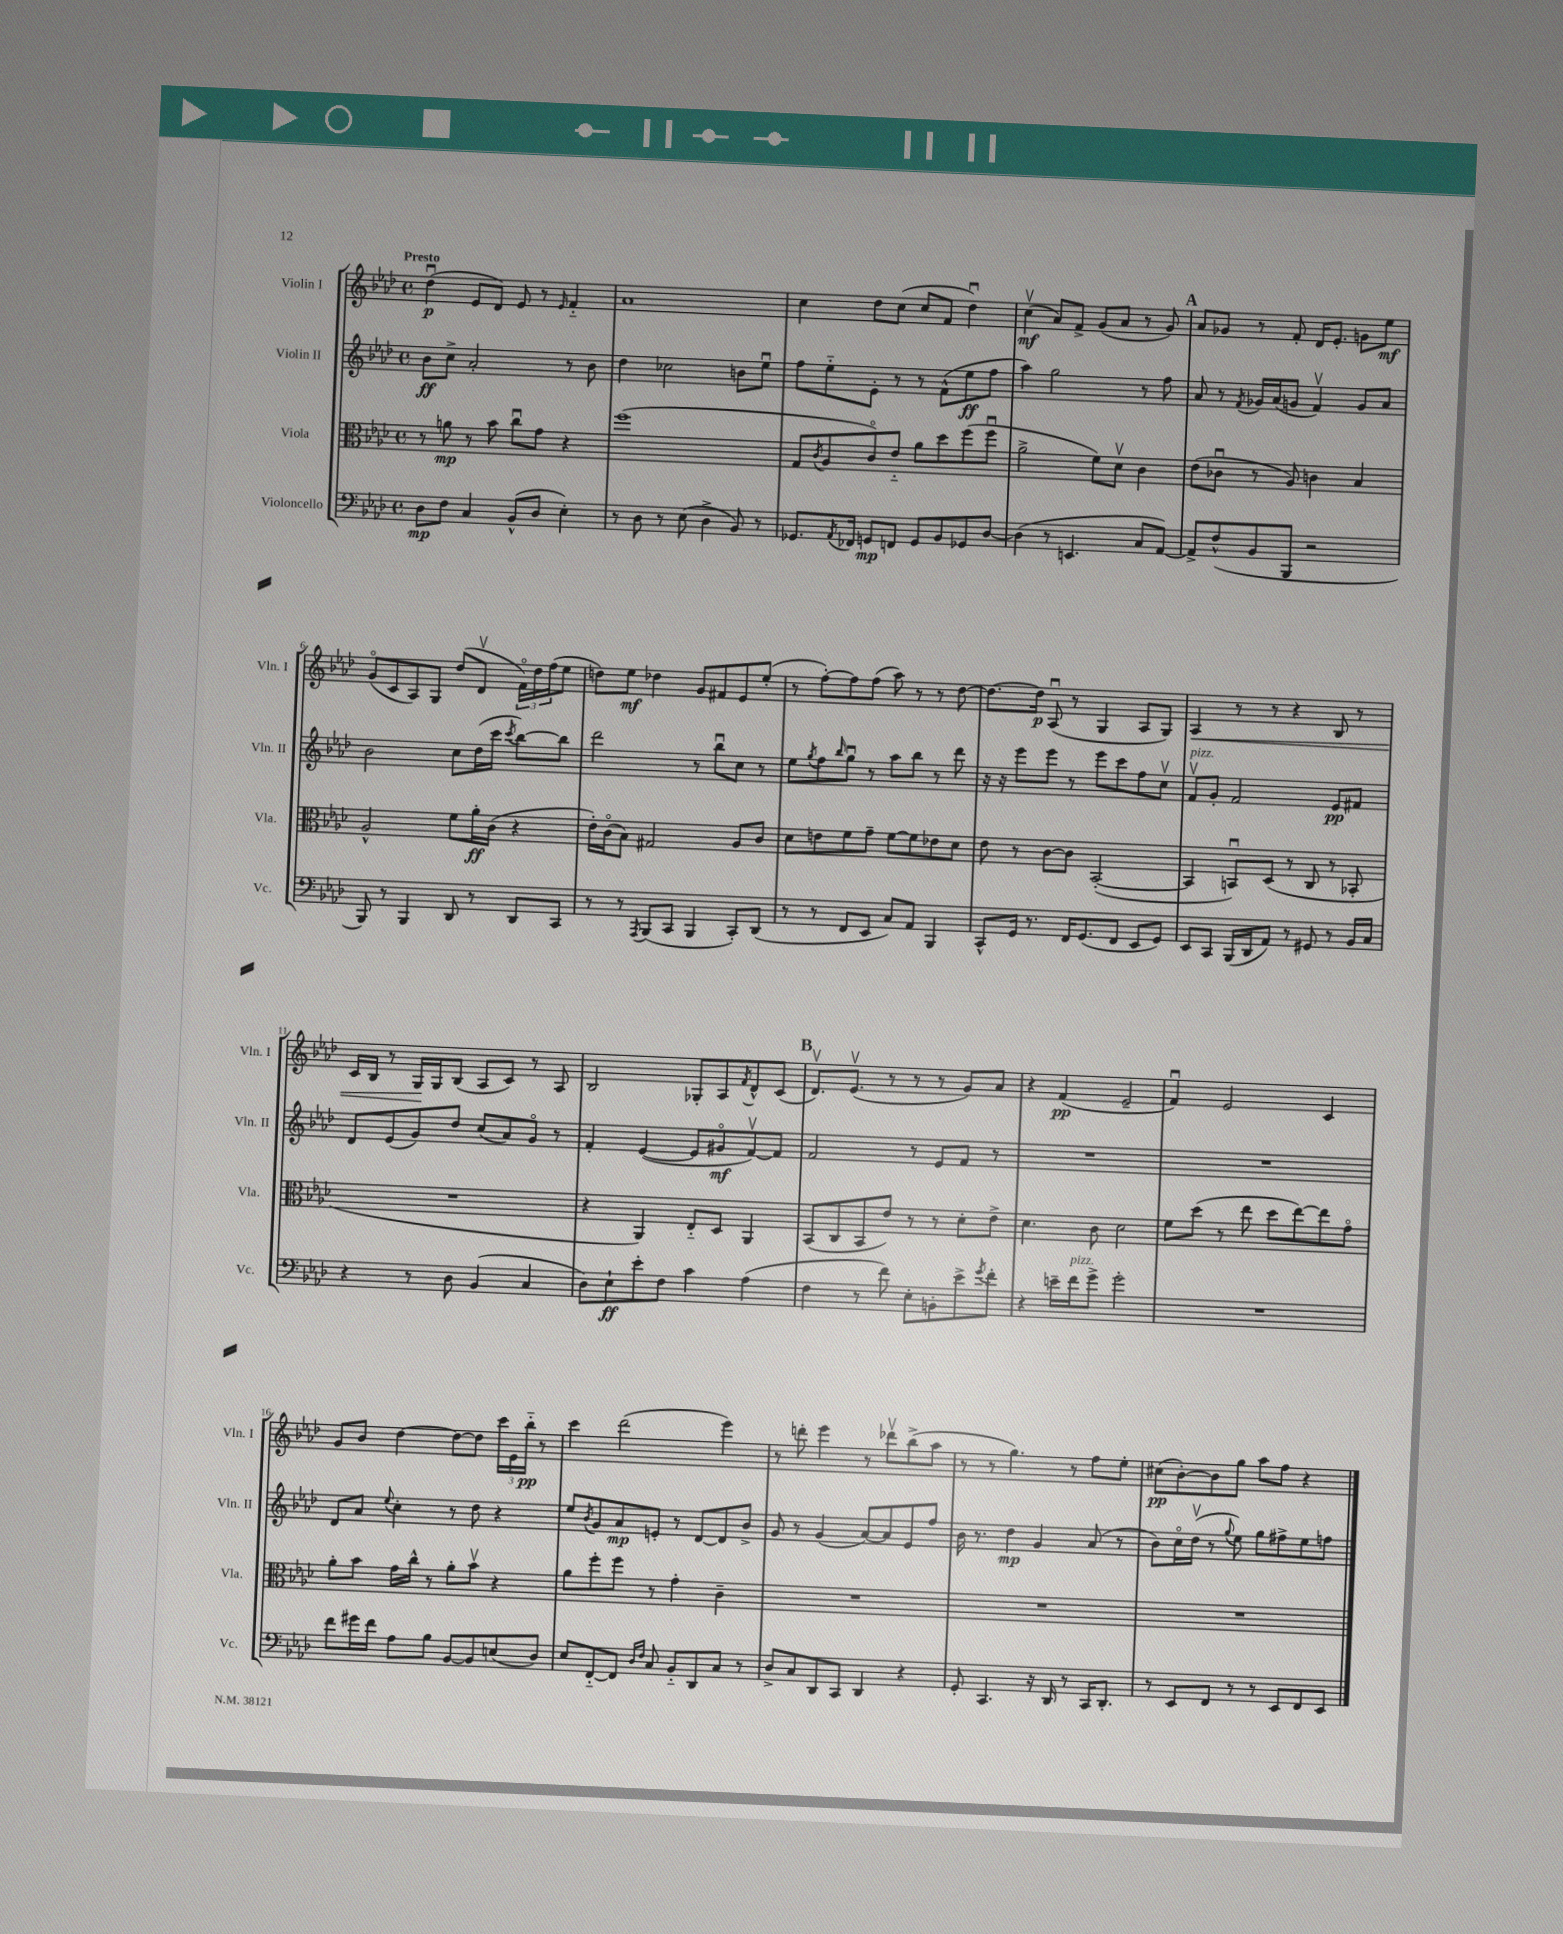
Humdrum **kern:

**kern	**kern	**kern	**kern
*staff4	*staff3	*staff2	*staff1
*clefF4	*clefC3	*clefG2	*clefG2
*k[b-e-a-d-]	*k[b-e-a-d-]	*k[b-e-a-d-]	*k[b-e-a-d-]
*M4/4	*M4/4	*M4/4	*M4/4
*met(c)	*met(c)	*met(c)	*met(c)
8D-\L	8r	8b-\L	(4dd-u\
8F\J	8a\	8cc^\J	.
4C/	8r	2a-'/	8e-/L
.	8b-\	.	8d-/J)
(8BB-^^/L	8ccu\L	.	8e-/
8D-/J	8g\J	.	8r
.	.	.	16qqe-/
4E-'\)	4r	8r	4f'~/
.	.	8b-\	.
=	=	=	=
8r	(1ff	4dd-\	1a-
8D-\	.	.	.
8r	.	2cc-\	.
(8E-\	.	.	.
4D-^\	.	.	.
8BB-/)	.	8b\L	.
8r	.	8ee-u\J	.
=	=	=	=
8.GG-/L	8G/L	8ff\L	4cc\
.	8qc/	.	.
.	8A-/	8ee-'~\	.
8qAA-/	.	.	.
16FF-/Jk	.	.	.
8GG/L	8co/)	8e-'\J	8dd-\L
8FF/J	8e-'~/J	8r	(8cc\J
8GG/L	8a-\L	8r	8cc/L
8BB-/	8dd-\	(8f^^\L	8f/J
8GG-/	(8ff\	8ee-\	4dd-u\)
[8D-/J	8ffu\J	8ff\J	.
=	=	=	=
(4D-\]	2a-^\	4aa-\)	(4ccv\
8r	.	2gg\	8a-/L)
4.EE/	.	.	8f^/J
.	8f\L)	.	(8g/L
.	8d-v\J	.	8a-/J
8C/L	4c\	8r	8r
[8AA-/J)	.	8ff\	8g/)
=	=	=	=
8AA-^/]L	(8e-\L	8a-/	8a-/L
(8F^^/	8c-u\J	8r	8g-/J
.	.	8qf/	.
8BB-/	8r	16g-/LL	8r
.	.	(16a-/J	.
8BBB-/J	8A-/)	8g/J	8f'/
2r	4c\	4fv/)	16d-/LK
.	.	.	8.e-'/J
.	4B-/	8g/L	8g\L
.	.	8a-/J	8ee-\J
=	=	=	=
8BBB-/)	2A-^^/	2b-\	(8go/L
8r	.	.	8c/
4BBB-/	.	.	8A-/)
.	.	.	8G/J
8DD-/	8f\L	8cc\L	(8dd-/L
8r	16a-'\L	(16dd-\L	8d-v/J
.	(16c\JJ	16ccc\JJ	.
.	.	8qccc/	.
8DD-/L	4r	[8bb-\L)	24fo\LL)
.	.	.	24dd-\
.	.	.	(24ff\J
8CC/J	.	8bb-\]J	8ee-\J
=	=	=	=
8r	16e-'\LL)	2ddd-\	8dd\L)
.	(16co\J	.	.
8r	8B-\J)	.	8ee-\J
8qAAA-/	.	.	.
(8BBB-/L	2G#/	.	4dd-\
8CC/J	.	.	.
4BBB-/	.	8r	8g/L
.	.	8bb-u\L	8f#/
8CC'/L)	8A-/L	8cc\J	8e-/
(8DD-/J	8c/J	8r	(8ee-'/J
=	=	=	=
8r	8d-\L	8ee-\L	8r
.	.	8qgg/	.
8r	8e\	8ff\	[8ff'\L)
.	.	16qqbb-/	.
8FF/L	8f\	8ggu\J	8ff\]
8EE-/J	8g~\J	8r	(8ff\J
8C/L)	[8f\L	8aa-\L	8aa-\)
8AA-/J	8f\]	8bb-\J	8r
4BBB-/	8e-\	8r	8r
.	8d-\J	8ddd-\	[8dd-\
=	=	=	=
8CC^^/L	8e-\	16r	8.dd-\_L
.	.	16r	.
16GG/Jk	8r	8eee-\L	.
8.r	.	.	16dd-\]Jk
.	[8c\L	8eee-\J	(8A-u/
16FF/LK	8c\]J	8r	8r
(8.GG/	.	.	.
.	([2BB-'/	8eee-\L	4G/
8FF/J	.	8ccc\	.
8EE-/L	.	8ff\	8A-/L
8GG/J)	.	8ccv\J	8G/J)
=	=	=	=
8EE-/L	4BB-/]	8fv/L	4A-/
8CC/J	.	8g'/J	.
(16BBB-/LL	8BBu/L)	2f/	8r
16DD-/J	.	.	.
8AA-/J)	(8D-/J	.	8r
8r	8r	.	4r
8GG#/	8C/	.	.
8r	8r	8e-/L	8B-/
16BB-/LL	8BB-'/	8f#/J	8r
16C/JJ	.	.	.
=	=	=	=
4r	1r	8d-/L	16c/LL
.	.	.	16B-/JJ
.	.	(8e-/	8r
8r	.	8g/)	16G/LL
.	.	.	16G/J
8D-\	.	8dd-/J	(8B-/J
(4BB-/	.	(8cc/L	8A-/L
.	.	8a-/)	8c/J)
4C/	.	8go/J	8r
.	.	8r	8A-/
=	=	=	=
8D-\L)	4r	4f'/	2B-/
8E-`\	.	.	.
8e-'\	4AA-/)	([4e-/	.
8F\J	.	.	.
4c\	8E-'~/L	8e-/]L	8G-'/L
.	8D-/J	8g#o/	8A-/
.	.	.	8qf/
(4A-\	4AA-/	[8fv/)	8d-^^/
.	.	8f/]J	(8c/J
=	=	=	=
4F\	(8BB-/L	2f/	8.d-v/L)
.	8C/	.	.
.	.	.	(8.e-v/J
8r	8BB-/	.	.
8f\)	8e-/J)	.	8r
8E-'\L	8r	8r	8r
8BB'\	8r	8e-/L	8r
8e-^\	8d-'\L	8f/J	8g/L)
8qg/	.	.	.
8f'\J	8e-^\J	8r	8a-/J
=	=	=	=
4r	4.d-\	1r	4r
16e~\LL	.	.	(4f/
16f\J	.	.	.
8g^\J	8c\	.	.
2g'\	2d-\	.	2e-~/
=	=	=	=
1r	8f\L	1r	4fu/)
.	(8dd-\J	.	.
.	8r	.	2e-/
.	8ee-\	.	.
.	8dd-\L	.	.
.	[8ee-\)	.	.
.	8ee-\]	.	4c/
.	8go\J	.	.
=	=	=	=
8f\L	8a-'\L	8d-/L	8g/L
16g#\L	8b-\J	8a-/J	8b-/J
16f\JJ	.	.	.
.	.	8qqee-/	.
8A-\L	16g\LL	4cc'\	[4dd-\
.	16cc^^\JJ	.	.
8B-\J	8r	.	.
[8BB-/L	8a-'\L	8r	8dd-\_L
8BB-/]	8b-v\J	8dd-\	8dd-\]J
(8E/	4r	4r	24ccc\LL
.	.	.	24e-\
.	.	.	24bb-'~\JJ
8D-/J)	.	.	8r
=	=	=	=
8E-/L	8a-\L	8ee-/L	4ccc\
.	.	8qb-/	.
[8FF'~/	8ff'\	8g/	.
8FF/]J	8ff\J	8a-/	(2ddd-\
16qqD-/LL	.	.	.
16qqF/JJ	.	.	.
8C/	8r	8e'/J	.
8BB-'~/L	4g'\	8r	.
8DD-/	.	[8d-/L	.
8C/J	4c~\	8d-/]	4eee-\)
8r	.	8b-^/J	.
=	=	=	=
8D-^/L	1r	8g/	8r
8C/	.	8r	8ddd'\
8DD-/	.	(4g/	4eee-\
8CC/J	.	.	.
4DD-/	.	[8a-/L)	8r
.	.	8a-/]	8ddd-v\L
4r	.	8e-/	(8bb-^\
.	.	8ff/J	8aa-\J
=	=	=	=
8GG'/	1r	16b-\	8r
.	.	8.r	.
4.CC/	.	.	8r
.	.	4dd-\	4.gg\)
16r	.	4g/	.
16DD-/	.	.	.
8r	.	.	8r
16CC/LK	.	(8a-/	8ff\L
8.DD-'/J	.	.	.
.	.	8r	8ee-'\J
=	=	=	=
8r	1r	8b-\L)	(8cc#\L
8EE-/L	.	16cco\L	[8b-'\)
.	.	(16dd-v\JJ	.
8FF/J	.	8r	8b-\]
.	.	8qqgg/	.
8r	.	8ee-\)	8gg\J
8r	.	8gg\L	8aa-\L
8EE-/L	.	8ff#^\	8ff\J
8FF/	.	8ee-\	4r
8EE-/J	.	8ff\J	.
==	==	==	==
*-	*-	*-	*-
